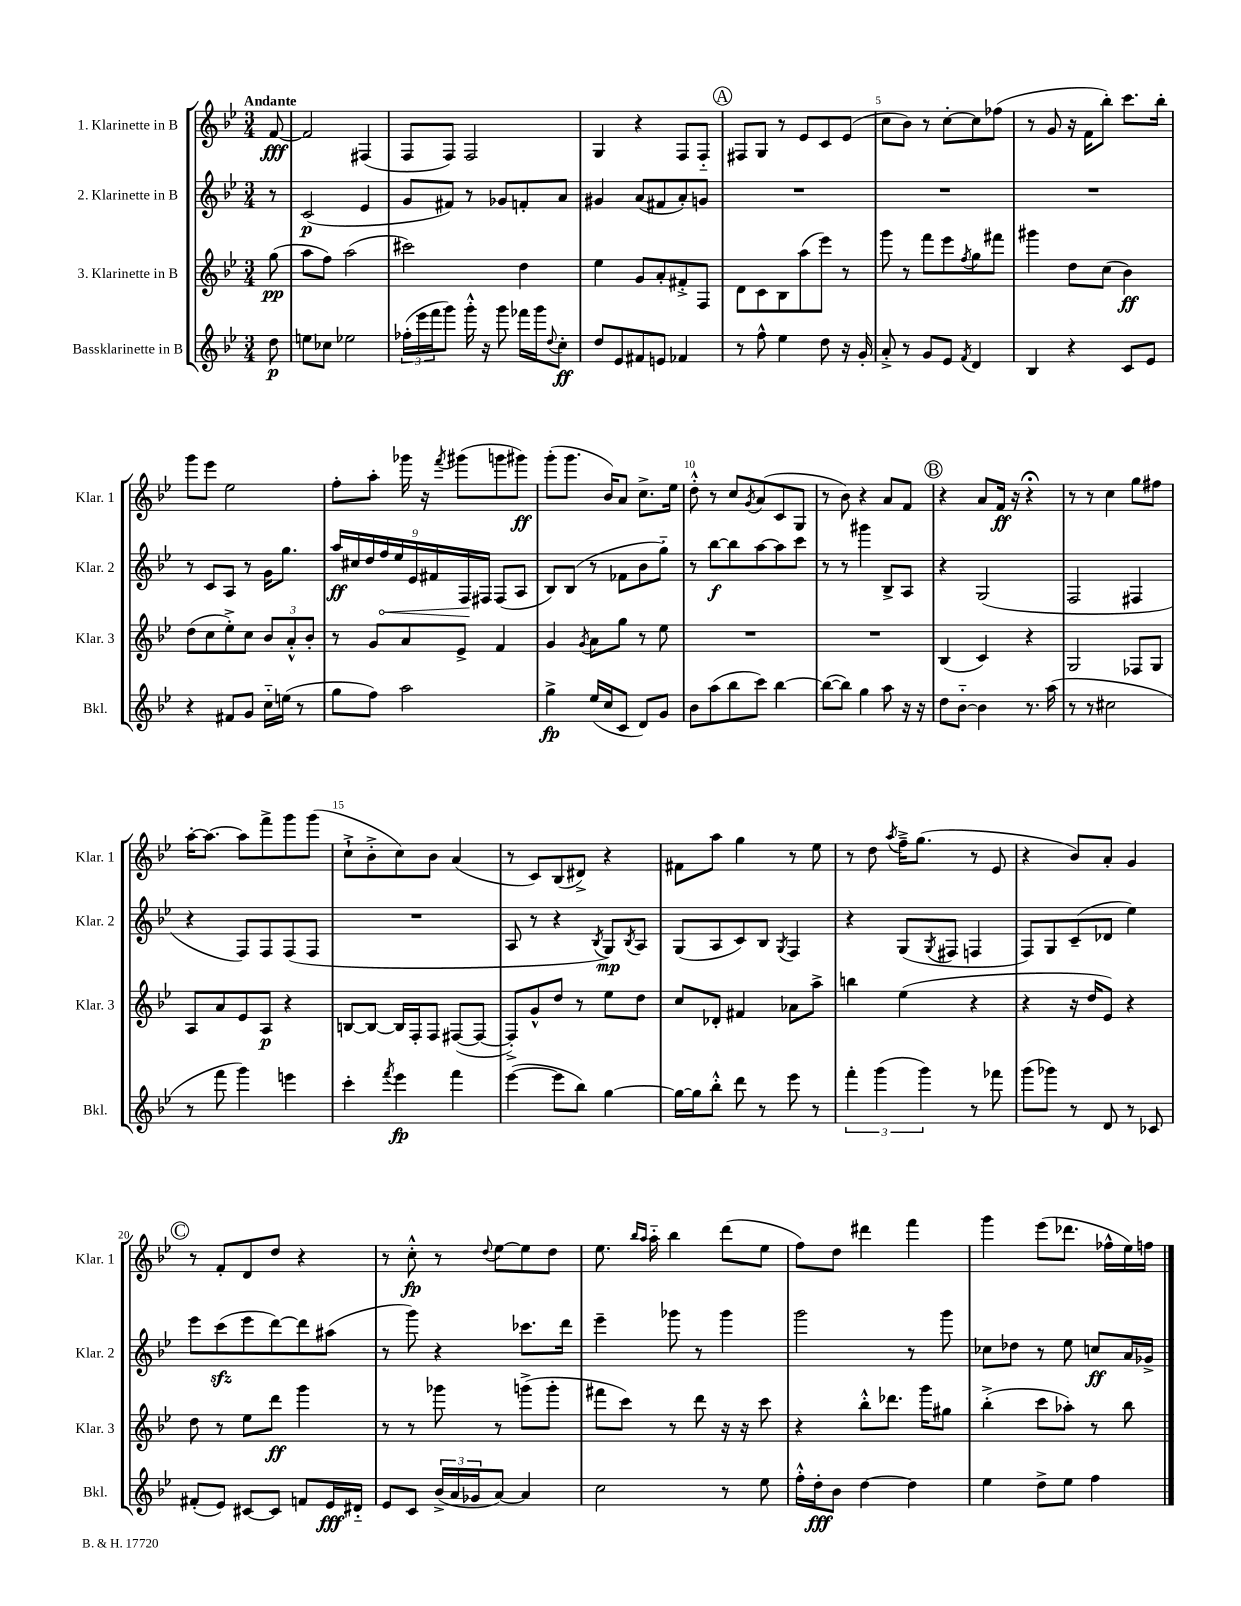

**kern	**kern	**kern	**kern
*staff4	*staff3	*staff2	*staff1
*clefG2	*clefG2	*clefG2	*clefG2
*k[b-e-]	*k[b-e-]	*k[b-e-]	*k[b-e-]
*M3/4	*M3/4	*M3/4	*M3/4
8dd	(8gg	8r	[8f
=	=	=	=
8ee	8aa	(2c	2f]
8cc-	8ff)	.	.
2ee-	(2aa	.	.
.	.	4e-	(4F#
=	=	=	=
(24ff-'	2ccc#)	8g	8F
24eee-	.	.	.
24fff	.	.	.
8ggg)	.	8f#)	8F)
16ggg'^^	.	8r	2F
16r	.	.	.
8ggg	.	8g-	.
16fff-	4dd	8f'	.
16ggg	.	.	.
8qqdd	.	.	.
8cc'	.	8a	.
=	=	=	=
8dd	4ee-	4g#	4G
8e-	.	.	.
8f#	8g	(8a	4r
8e	8a'	8f#	.
4f-	8f#'^	8a')	8F
.	8F	8g	8F'~
=	=	=	=
8r	8d	2.r	8F#
8ff^^	8c	.	8G
4ee-	8B-	.	8r
.	(8aa	.	8e-
8dd	8eee-)	.	8c
16r	8r	.	(8e-
16g'	.	.	.
=	=	=	=
8a'^	8ggg	2.r	8cc
8r	8r	.	8b-)
8g	8fff	.	8r
8e-	8eee-	.	[8cc'
8qf	8qff	.	.
4d	8gg	.	8cc]
.	8fff#	.	(8ff-
=	=	=	=
4B-	4ggg#	2.r	8r
.	.	.	8g
4r	8dd	.	16r
.	.	.	16f
.	(8cc	.	8bb-')
8c	4b-)	.	8.ccc
8e-	.	.	.
.	.	.	16bb-'
=	=	=	=
4r	(8dd	8r	8ggg
.	8cc	8c	8eee-
8f#	8ee-'^)	8A	2ee-
8g	8cc	8r	.
16cc'~	12b-	16g	.
(16ee	.	8.gg	.
.	12a'^^	.	.
8r	.	.	.
.	12b-'	.	.
=	=	=	=
8gg	8r	18aa	8ff'
.	.	18cc#	.
.	.	18dd	.
8ff)	8g	.	8aa'
.	.	18ff	.
.	.	18ee-	.
2aa	8a	.	16ggg-
.	.	18e-	.
.	.	.	16r
.	.	18f#	.
.	.	.	8qfff
.	8e-^	.	(8ggg#
.	.	18F	.
.	.	18F#	.
.	4f	(8F#	8ggg
.	.	8A	8ggg#)
=	=	=	=
4gg^	4g	8B-)	(8ggg'
.	.	(8B-	8.ggg
.	8qg	.	.
(16ee-	8a	8r	.
16cc	.	.	16b-)
8c	8gg	8f-	8a
8d)	8r	8b-	8.cc^
8g	8ee-	8gg'~)	.
.	.	.	16ee-
=	=	=	=
8b-	2.r	8r	8dd'^^
(8aa	.	[8bb-	8r
8bb-	.	8bb-]	8cc
.	.	.	8qg
8ccc)	.	[8aa	(8a
[4bb-	.	8aa]	8c
.	.	8ccc	8G
=	=	=	=
(8bb-_	2.r	8r	8r
8bb-])	.	8r	8b-)
4gg	.	4ggg#	4r
8aa	.	8B-^	8a
16r	.	8A	8f
16r	.	.	.
=	=	=	=
8dd	(4B-	4r	4r
[8b-'~	.	.	.
4b-]	4c)	(2G	8a
.	.	.	16f
.	.	.	16r
8.r	4r	.	4r;
(16aa	.	.	.
=	=	=	=
8r	2G	2F	8r
8r	.	.	8r
2cc#	.	.	4cc
.	8F-	4F#	8gg
.	8G	.	8ff#
=	=	=	=
8r	8A	4r	[16aa'
.	.	.	8.aa_
8fff	8a	.	.
4ggg)	8e-	8F)	8aa]
.	8A	8F	8fff^
4eee	4r	(8F	8ggg
.	.	8F	(8ggg
=	=	=	=
4ccc'	[8B	2.r	8cc`^
.	8B_	.	8b-'^
8qfff	.	.	.
4eee-	16B]	.	8cc)
.	16F'	.	.
.	8F	.	8b-
4fff	([8F#	.	(4a
.	8F#_	.	.
=	=	=	=
([4eee-	8F#'^])	8A	8r
.	8g^^	8r	8c)
8eee-]	8dd	4r	(8B-
8bb-)	8r	.	8d#^)
.	.	8qB-	.
[4gg	8ee-	8G)	4r
.	.	8qB-	.
.	8dd	8A	.
=	=	=	=
16gg_	8cc	(8G	8f#
16gg]	.	.	.
8bb-'^^	8d-'	8A	8aa
8ddd	4f#	8c)	4gg
8r	.	8B-	.
.	.	8qG	.
8eee-	8a-	4F	8r
8r	8aa^	.	8ee-
=	=	=	=
6fff'	4bb	4r	8r
.	.	.	8dd
(6ggg	.	.	.
.	.	.	8qaa
.	(4ee-	(8G	16ff~^
.	.	.	(8.gg
6ggg)	.	.	.
.	.	8qG	.
.	.	8F#	.
8r	4r	4F	8r
8fff-	.	.	8e-
=	=	=	=
(8ggg	4r	8F)	4r
8ggg-)	.	8G	.
8r	16r	(8c~	8b-)
.	16dd	.	.
8d	8e-)	8d-	8a'
8r	4r	4ee-)	4g
8c-	.	.	.
=	=	=	=
(8f#'	8dd	8eee-	8r
8e-)	8r	(8ccc	8f'
[8c#	8ee-	8eee-	8d
8c#]	8ddd	[8ddd)	8dd
8f	4ggg	8ddd]	4r
16e-	.	(8aa#	.
16d#'~	.	.	.
=	=	=	=
8e-	8r	8r	8r
8c	8r	8ggg)	8cc'^^
(24b-^	8ggg-	4r	8r
24a	.	.	.
24g-	.	.	.
.	.	.	8qqdd
[8a)	8r	.	[8ee-
4a]	(8ggg^	8.ccc-	8ee-]
.	8ggg'	.	8dd
.	.	16ddd	.
=	=	=	=
2cc	8fff#	4eee-~	8.ee-
.	8ccc)	.	.
.	.	.	16qqbb-
.	.	.	16qqaa
.	.	.	16aa'~
.	8r	8ggg-	4bb-
.	8ddd	8r	.
8r	16r	4ggg-	(8ddd
.	16r	.	.
8ee-	8ccc	.	8ee-
=	=	=	=
16ff'^^	4r	2ggg	8ff)
16dd'	.	.	.
8b-	.	.	8dd
[4dd	8bb-'^^	.	4ddd#
.	8.ddd-	.	.
4dd]	.	8r	4fff
.	16ggg	.	.
.	8gg#	8ggg	.
=	=	=	=
4ee-	(4bb-'^	8cc-	4ggg
.	.	8dd-	.
8dd^	8ccc	8r	(8eee-
8ee-	8aa-')	8ee-	8.ddd-
4ff	8r	8cc	.
.	.	.	16ff-^^
.	8bb-	16a	16ee-)
.	.	16g-^	16ff
==	==	==	==
*-	*-	*-	*-
